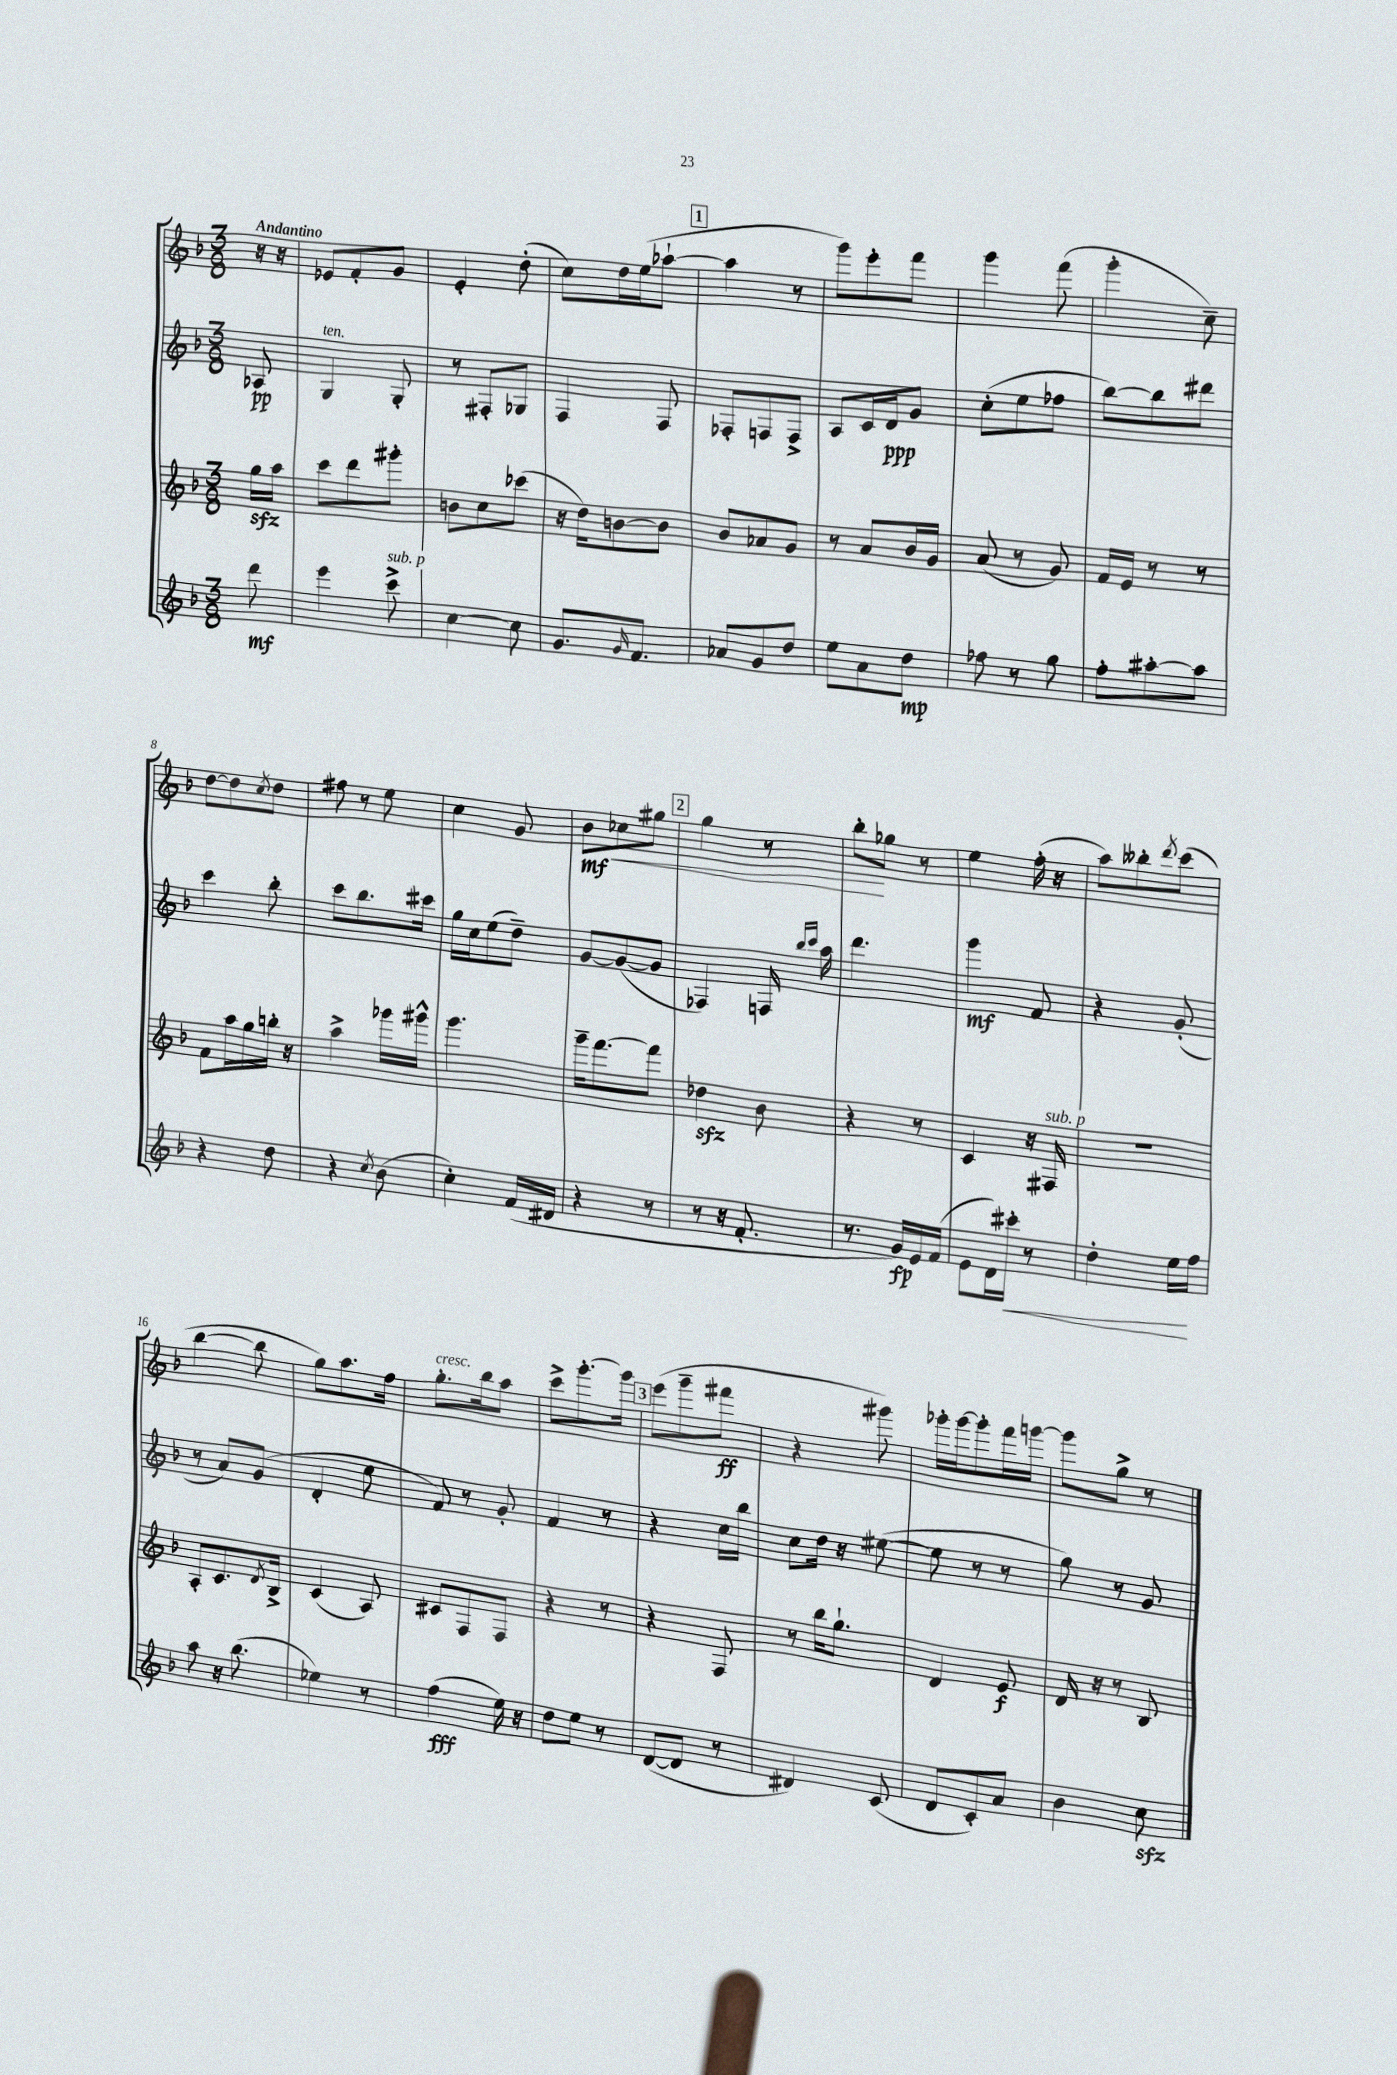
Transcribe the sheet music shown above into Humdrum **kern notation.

**kern	**dynam	**kern	**dynam	**kern	**dynam	**kern	**dynam
*part4	*part4	*part3	*part3	*part2	*part2	*part1	*part1
*staff4	*staff4	*staff3	*staff3	*staff2	*staff2	*staff1	*staff1
*clefG2	*	*clefG2	*	*clefG2	*	*clefG2	*
*k[b-]	*	*k[b-]	*	*k[b-]	*	*k[b-]	*
*M3/8	*	*M3/8	*	*M3/8	*	*M3/8	*
=	=	=	=	=	=	=	=
!	!	!	!	!	!	!LO:TX:a:B:t=Andantino	!
8ddd\	mf	16ggzz\LL	.	8A-X/	pp	16r	.
.	.	16aa\JJ	.	.	.	16r	.
=1	=1	=1	=1	=1	=1	=1	=1
!	!	!	!	!LO:TX:a:i:t=ten.	!	!	!
4eee\	.	8ccc\L	.	4G/	.	8e-X/L	.
.	.	8ddd\	.	.	.	8f'/	.
!LO:TX:a:i:t=sub. p	!	!	!	!	!	!	!
8ccc^\	.	8ggg#X'\J	.	8G'/	.	8g/J	.
=2	=2	=2	=2	=2	=2	=2	=2
[4cc\	.	8bn\L	.	8r	.	4e'/	.
.	.	8cc\	.	8F#X'/L	.	.	.
8cc\]	.	(8ccc-X\J	.	8G-X/J	.	(8dd'\	.
=3	=3	=3	=3	=3	=3	=3	=3
8.g/L	.	16r	.	4F/	.	8cc\L)	.
.	.	16dd\KL)	.	.	.	.	.
.	.	[8bn\	.	.	.	16dd\L	.
16qqg/	.	.	.	.	.	.	.
8.f/J	.	.	.	.	.	(16ee\J	.
.	.	8b\J]	.	8F/	.	[8aa-X`\J	.
!!LO:REH:place=s1:t=1
=4	=4	=4	=4	=4	=4	=4	=4
8a-X/L	.	8b-/L	.	8F-X'/L	.	4aa-\]	.
8g/	.	8a-X/	.	8Fn/	.	.	.
8dd/J	.	8g/J	.	8F^/J	.	8r	.
=5	=5	=5	=5	=5	=5	=5	=5
8ee\L	.	8r	.	8A/L	.	8ggg\L)	.
8a\	.	8a/L	.	16c/L	.	8eee'\	.
.	.	.	.	16d/J	ppp	.	.
8dd\J	mp	16b-/L	.	8g/J	.	8fff\J	.
.	.	16g/JJ	.	.	.	.	.
=6	=6	=6	=6	=6	=6	=6	=6
8ff-X\	.	(8a/	.	(8cc'\L	.	4ggg\	.
8r	.	8r	.	8ee\	.	.	.
8gg\	.	8g/)	.	8ff-X\J	.	(8fff\	.
=7	=7	=7	=7	=7	=7	=7	=7
8ff'\L	.	16f/LL	.	[8bb-\L)	.	4ggg'\	.
.	.	16e/JJ	.	.	.	.	.
[8aa#X'\	.	8r	.	8bb-\]	.	.	.
8aa#\J]	.	8r	.	8ddd#X\J	.	8cc~\)	.
!!LO:LB:g=z
=8	=8	=8	=8	=8	=8	=8	=8
4r	.	8f\L	.	4ccc\	.	[8dd\L	.
.	.	16aa\L	.	.	.	8dd\]	.
.	.	16gg\	.	.	.	.	.
.	.	.	.	.	.	8qcc/	.
8dd\	.	16bbn'\JJ	.	8bb-'\	.	8dd\J	.
.	.	16r	.	.	.	.	.
=9	=9	=9	=9	=9	=9	=9	=9
4r	.	4aa^\	.	8ccc\L	.	8ff#X\	.
.	.	.	.	8.bb-\	.	8r	.
8qcc/	.	.	.	.	.	.	.
(8b-\	.	16ggg-X\LL	.	.	.	8ee\	.
.	.	16ggg#X^^\JJ	.	16ccc#X\Jk	.	.	.
=10	=10	=10	=10	=10	=10	=10	=10
4cc'\)	.	4.ggg\	.	16gg\LL	.	4cc\	.
.	.	.	.	16cc\J	.	.	.
.	.	.	.	(8ee\	.	.	.
(16f/LL	.	.	.	8dd~\J)	.	8g/	.
16d#X/JJ	.	.	.	.	.	.	.
=11	=11	=11	=11	=11	=11	=11	=11
!	!	!	!	!	!	!	!LO:HP:b
4r	.	16ggg~\KL	.	[8g/L	.	8b-\L	< mf
.	.	[8.fff\	.	.	.	.	.
.	.	.	.	(8g/_	.	8cc-X\	.
8r	.	8fff\J]	.	8g/J]	.	8gg#X\J	.
!!LO:REH:place=s1:t=2
=12	=12	=12	=12	=12	=12	=12	=12
8r	.	4dd-Xzz\	.	4F-X/)	.	4gg\	.
16r	.	.	.	.	.	.	.
8.f'/	.	.	.	.	.	.	.
.	.	8b-\	.	16Fn/	.	8r	.
.	.	.	.	16qqbb-/LL	.	.	.
.	.	.	.	16qqccc/JJ	.	.	.
.	.	.	.	16aa\	.	.	.
=13	=13	=13	=13	=13	=13	=13	=13
8.r	.	4r	.	4.ddd\	.	8bb-'\L	.
.	.	.	.	.	.	8gg-X\J	[
16g/LL)	fp	.	.	.	.	.	.
16e/	.	8r	.	.	.	8r	.
(16f/JJ	.	.	.	.	.	.	.
=14	=14	=14	=14	=14	=14	=14	=14
8e\L	.	4c/	.	4ggg\	mf	4ee\	.
16d\L)	.	.	.	.	.	.	.
!	!LO:HP:b	!	!	!	!	!	!
16ccc#X'\JJ	<	.	.	.	.	.	.
8r	.	16r	.	8f/	.	(16ff'\	.
!	!	!LO:TX:a:i:t=sub. p	!	!	!	!	!
.	.	16F#X/	.	.	.	16r	.
=15	=15	=15	=15	=15	=15	=15	=15
4dd'\	.	4.r	.	4r	.	8aa\L)	.
.	.	.	.	.	.	8bb--X'\	.
.	.	.	.	.	.	8qddd/	.
16ee\LL	.	.	.	(8g'/	.	(8ccc\J	.
16ff\JJ	[	.	.	.	.	.	.
!!LO:LB:g=z
=16	=16	=16	=16	=16	=16	=16	=16
8aa\	.	8A'/L	.	8r	.	[4bb-\	.
16r	.	8.c/	.	8a/L)	.	.	.
(8.bb-\	.	.	.	.	.	.	.
.	.	.	.	(8g/J	.	8bb-\]	.
.	.	8qd/	.	.	.	.	.
.	.	16B-^/Jk	.	.	.	.	.
=17	=17	=17	=17	=17	=17	=17	=17
4ee-X\)	.	(4c/	.	4d'/	.	8gg\L)	.
.	.	.	.	.	.	8.aa\	.
8r	.	8A/)	.	8ee\	.	.	.
.	.	.	.	.	.	16ff\Jk	.
=18	=18	=18	=18	=18	=18	=18	=18
!	!	!	!	!	!	!LO:TX:a:i:t=cresc.	!
(4ff\	fff	8c#X/L	.	8f/)	.	8.gg'\L	.
.	.	8F/	.	8r	.	.	.
.	.	.	.	.	.	16bb-\k	.
16ee\)	.	8F/J	.	8g'/	.	8aa\J	.
16r	.	.	.	.	.	.	.
=19	=19	=19	=19	=19	=19	=19	=19
8dd\L	.	4r	.	4f/	.	8ccc^\L	.
8ee\J	.	.	.	.	.	[8.ggg'\	.
8r	.	8r	.	8r	.	.	.
.	.	.	.	.	.	16ggg\Jk]	.
!!LO:REH:place=s1:t=3
=20	=20	=20	=20	=20	=20	=20	=20
([8d/L	.	4r	.	4r	.	(8eee\L	.
8d/J]	.	.	.	.	.	8ggg~\	.
8r	.	8F/	.	16cc\LL	.	8fff#X\J	ff
.	.	.	.	16bb-\JJ	.	.	.
=21	=21	=21	=21	=21	=21	=21	=21
4d#X/)	.	8r	.	8cc\L	.	4r	.
.	.	16bb-\KL	.	16dd\Jk	.	.	.
.	.	8.gg`\J	.	16r	.	.	.
(8c/	.	.	.	([8ee#X\	.	8ggg#X\)	.
=22	=22	=22	=22	=22	=22	=22	=22
8d/L	.	4d/	.	8ee#\]	.	16ggg-X'\LL	.
.	.	.	.	.	.	[16ggg-\J	.
8c'/)	.	.	.	8r	.	8ggg-'\]	.
8a/J	.	8e/	f	8r	.	16fff\L	.
.	.	.	.	.	.	[16gggn\JJ	.
=23	=23	=23	=23	=23	=23	=23	=23
4b-\	.	16d/	.	8gg\)	.	8ggg\L]	.
.	.	16r	.	.	.	.	.
.	.	8r	.	8r	.	8gg^\J	.
8cczz\	.	8B-/	.	8g/	.	8r	.
==	==	==	==	==	==	==	==
*-	*-	*-	*-	*-	*-	*-	*-
